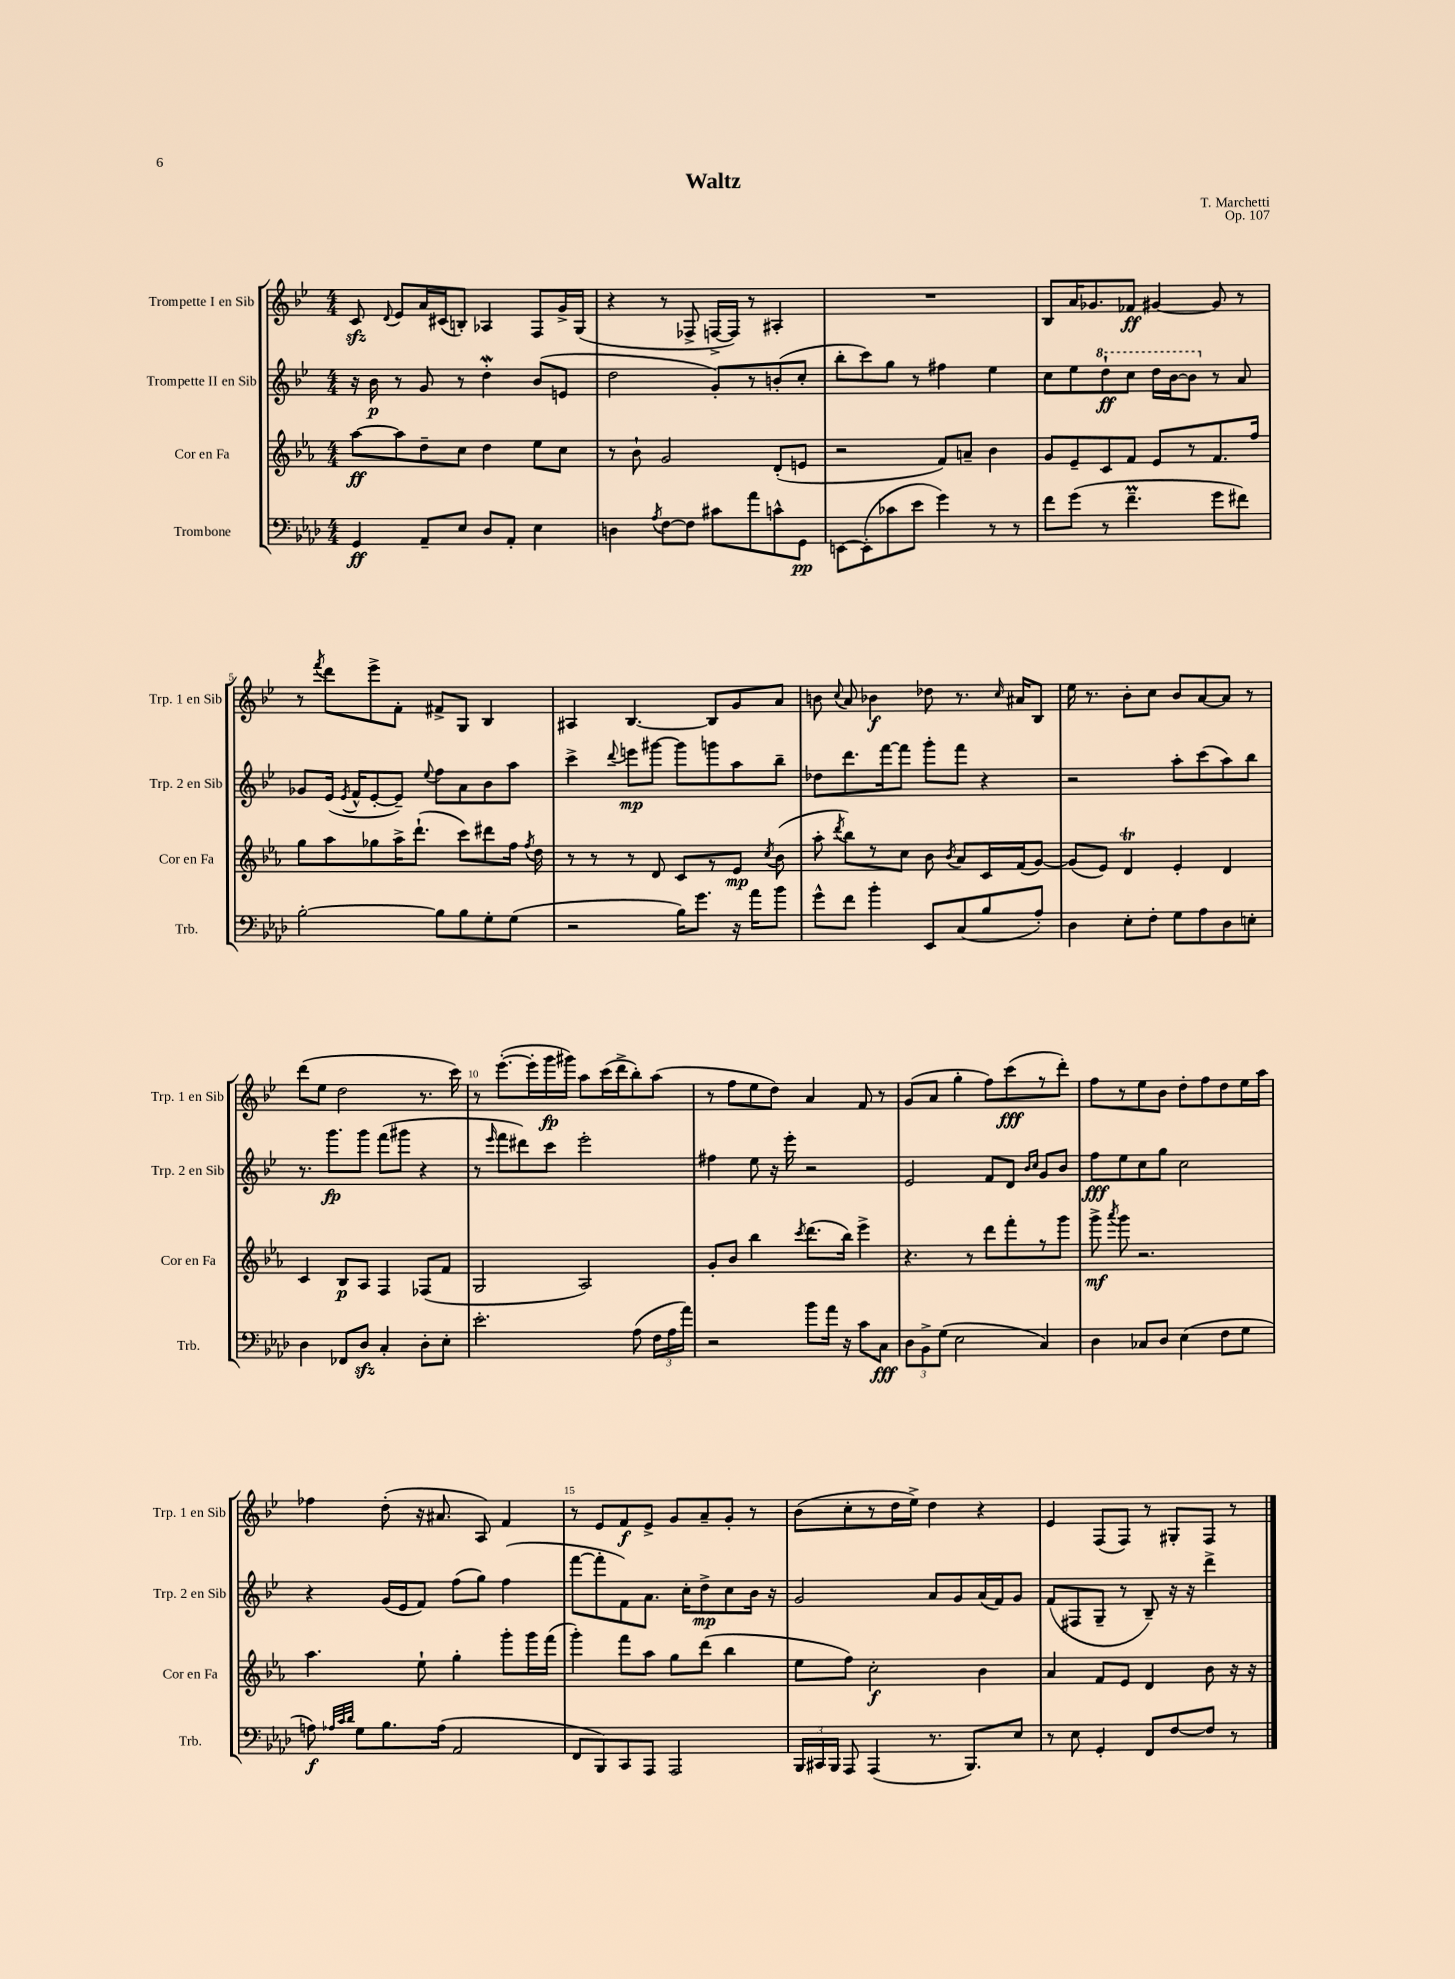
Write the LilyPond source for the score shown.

\header { title = "Waltz" composer = "T. Marchetti" opus = "Op. 107" }
<<
\new StaffGroup <<
\new Staff = "s0" \with { instrumentName = "Trompette I en Sib" shortInstrumentName = "Trp. 1 en Sib" } {
    \clef treble \key bes \major \numericTimeSignature \time 4/4
    \autoBeamOff c'8\sfz \appoggiatura { d'8 } ees'8[ a'16 cis'16( b8]-.) aes4 f8[ g'16-> g16]( |
    r4 r8 fes8-> f16[~-> f16]) r8 ais4-. |
    R1 |
    bes8[ a'16 ges'8. fes'8]\ff gis'4~ gis'8 r8 |
    r8 \acciaccatura { f'''8 } d'''8[ ees'''8-> f'8]-. fis'8[-> g8] bes4 |
    ais4 bes4.~ bes8[ g'8 a'8] |
    b'8 \appoggiatura { c''8 } a'8 bes'4\f des''8 r8. \grace { c''16 } ais'16[ bes8] |
    ees''16 r8. bes'8[-. c''8] bes'8[ a'8~ a'8] r8 |
    d'''8[( ees''8] d''2 r8. c'''16) |
    r8 ees'''8.[~-.( ees'''16-. g'''16\fp gis'''16]) a''8[ c'''16( d'''16-> bes''8-.) a''8]( |
    r8 f''8[ ees''8 d''8]) a'4 f'8 r8 |
    g'8[( a'8] g''4-. f''8[) c'''8\fff( r8 d'''8]-.) |
    f''8[ r8 ees''8 bes'8] d''8[-. f''8 d''8 ees''16 a''16] |
    fes''4 d''8-.( r16 ais'8. a8) f'4 |
    r8 ees'8[ f'8\f ees'8]-> g'8[ a'8-- g'8]-. r8 |
    bes'8[( c''8-. r8 d''16 ees''16]->) d''4 r4 |
    ees'4 f8[( f8]) r8 gis8[-. f8] r8 \bar "|." |
}
\new Staff = "s1" \with { instrumentName = "Trompette II en Sib" shortInstrumentName = "Trp. 2 en Sib" } {
    \clef treble \key bes \major \numericTimeSignature \time 4/4
    \autoBeamOff r16 bes'16\p r8 g'8 r8 d''4-.\mordent bes'8[( e'8] |
    d''2 g'8[-.) r8 b'8-.( c''8]-. |
    bes''8[-. c'''8) g''8] r8 fis''4 ees''4 |
    c''8[ ees''8 \ottava #1 d'''8-!\ff c'''8] d'''16[ bes''16~ bes''8] \ottava #0 r8 a'8 |
    ges'8[ ees'16]( \acciaccatura { ees'8 } f'16[-^ ees'8~-. ees'8]--) \appoggiatura { ees''8 } f''8[ a'8 bes'8 a''8] |
    c'''4-> \appoggiatura { d'''8 } e'''8[\mp gis'''8]~ gis'''8[ g'''8 a''8 bes''8]-- |
    des''8[ d'''8. f'''16~ f'''8] g'''8[-. f'''8] r4 |
    r2 a''8[-. c'''8( a''8) bes''8] |
    r8. g'''8.[\fp g'''8] f'''8[( gis'''8] r4 |
    r8 \grace { ees'''16 } f'''8[ dis'''8) c'''8] ees'''2-. |
    fis''4 ees''8 r16 ees'''16-. r2 |
    ees'2 f'8[ d'8] \grace { bes'16[ c''16] } g'8[ bes'8] |
    f''8[\fff ees''8 c''8 g''8] c''2 |
    r4 g'16[( ees'16 f'8]) f''8[( g''8]) f''4( |
    f'''8[~ f'''8-. f'8) a'8.] c''16[-. d''8->\mp c''8 bes'16] r16 |
    g'2 a'8[ g'8 a'16( f'16) g'8] |
    f'8[( fis8 g8]-- r8 bes8--) r16 r16 d'''4-> \bar "|." |
}
\new Staff = "s2" \with { instrumentName = "Cor en Fa" shortInstrumentName = "Cor en Fa" } {
    \clef treble \key ees \major \numericTimeSignature \time 4/4
    \autoBeamOff aes''8[~\ff aes''8 d''8-- c''8] d''4 ees''8[ c''8] |
    r8 bes'8-! g'2 d'8[-.( e'8] |
    r2 f'8[) a'8]-- bes'4 |
    g'8[ ees'8-- c'8 f'8] ees'8[ r8 f'8. f''16] |
    g''8[ aes''8 ges''8 aes''16-> d'''8.]-!( c'''8[) dis'''8 f''16] \acciaccatura { f''8 } d''16 |
    r8 r8 r8 d'8 c'8[ r8 ees'8]\mp \acciaccatura { c''8 } bes'8( |
    aes''8-. \acciaccatura { d'''8 } bes''8[) r8 c''8] bes'8 \acciaccatura { bes'8 } aes'8[ c'16 f'16( g'8]~) |
    g'8[( ees'8]) d'4\trill ees'4-. d'4 |
    c'4 bes8[\p aes8] f4 fes8[( f'8] |
    g2 aes2) |
    g'8[-. bes'8] bes''4 \acciaccatura { c'''8 } d'''8.[( bes''16]) ees'''4-> |
    r4. r8 d'''8[ f'''8-. r8 g'''8] |
    g'''8->\mf \acciaccatura { aes'''8 } g'''8 r2. |
    aes''4. ees''8-! g''4-. g'''8[-. g'''16 f'''16]( |
    g'''4-.) f'''8[ aes''8] g''8[ d'''8]( bes''4 |
    ees''8[ f''8]) c''2-.\f bes'4 |
    aes'4 f'8[ ees'8] d'4 bes'8 r16 r16 \bar "|." |
}
\new Staff = "s3" \with { instrumentName = "Trombone" shortInstrumentName = "Trb." } {
    \clef bass \key aes \major \numericTimeSignature \time 4/4
    \autoBeamOff g,4\ff aes,8[-- ees8] des8[ aes,8]-. ees4 |
    d4 \acciaccatura { aes8 } f8[~ f8] cis'8[ aes'8 c'8-^ g,8]\pp |
    e,8[~ e,8-.( ces'8 ees'8] g'4) r8 r8 |
    f'8[ g'8]( r8 f'4.--\prall g'8[ fis'8]) |
    bes2~-. bes8[ bes8 g8-. g8]( |
    r2 bes16[) g'8.] r16 aes'16[ bes'8] |
    g'8[-^ f'8] bes'4-. ees,8[ c8( bes8 aes8]-.) |
    des4 ees8[-. f8]-. g8[ aes8 des8 e8]-. |
    des4 fes,8[ des8]\sfz c4-. des8[-. ees8]-. |
    ees'2.-. aes8( \tuplet 3/2 { f16[ aes16 aes'16]) } |
    r2 bes'8[ aes'16] r16 c'8[ c8]\fff |
    \tuplet 3/2 { des8[ bes,8-> g8]( } ees2 c4) |
    des4 ces8[ des8] ees4( f8[ g8] |
    a8\f) \grace { aes32[ c'32 des'32] } g8[ bes8. aes16]( aes,2 |
    f,8[ bes,,8) c,8 aes,,8] aes,,2 |
    \tuplet 3/2 { bes,,16[ cis,16 bes,,16] } aes,,8 aes,,4( r8. bes,,8.[) ees8] |
    r8 ees8 g,4-. f,8[ f8~ f8] r8 \bar "|." |
}
>>
>>
\layout { \context { \Score \override BarNumber.break-visibility = ##(#f #t #t) barNumberVisibility = #(every-nth-bar-number-visible 5) } }
